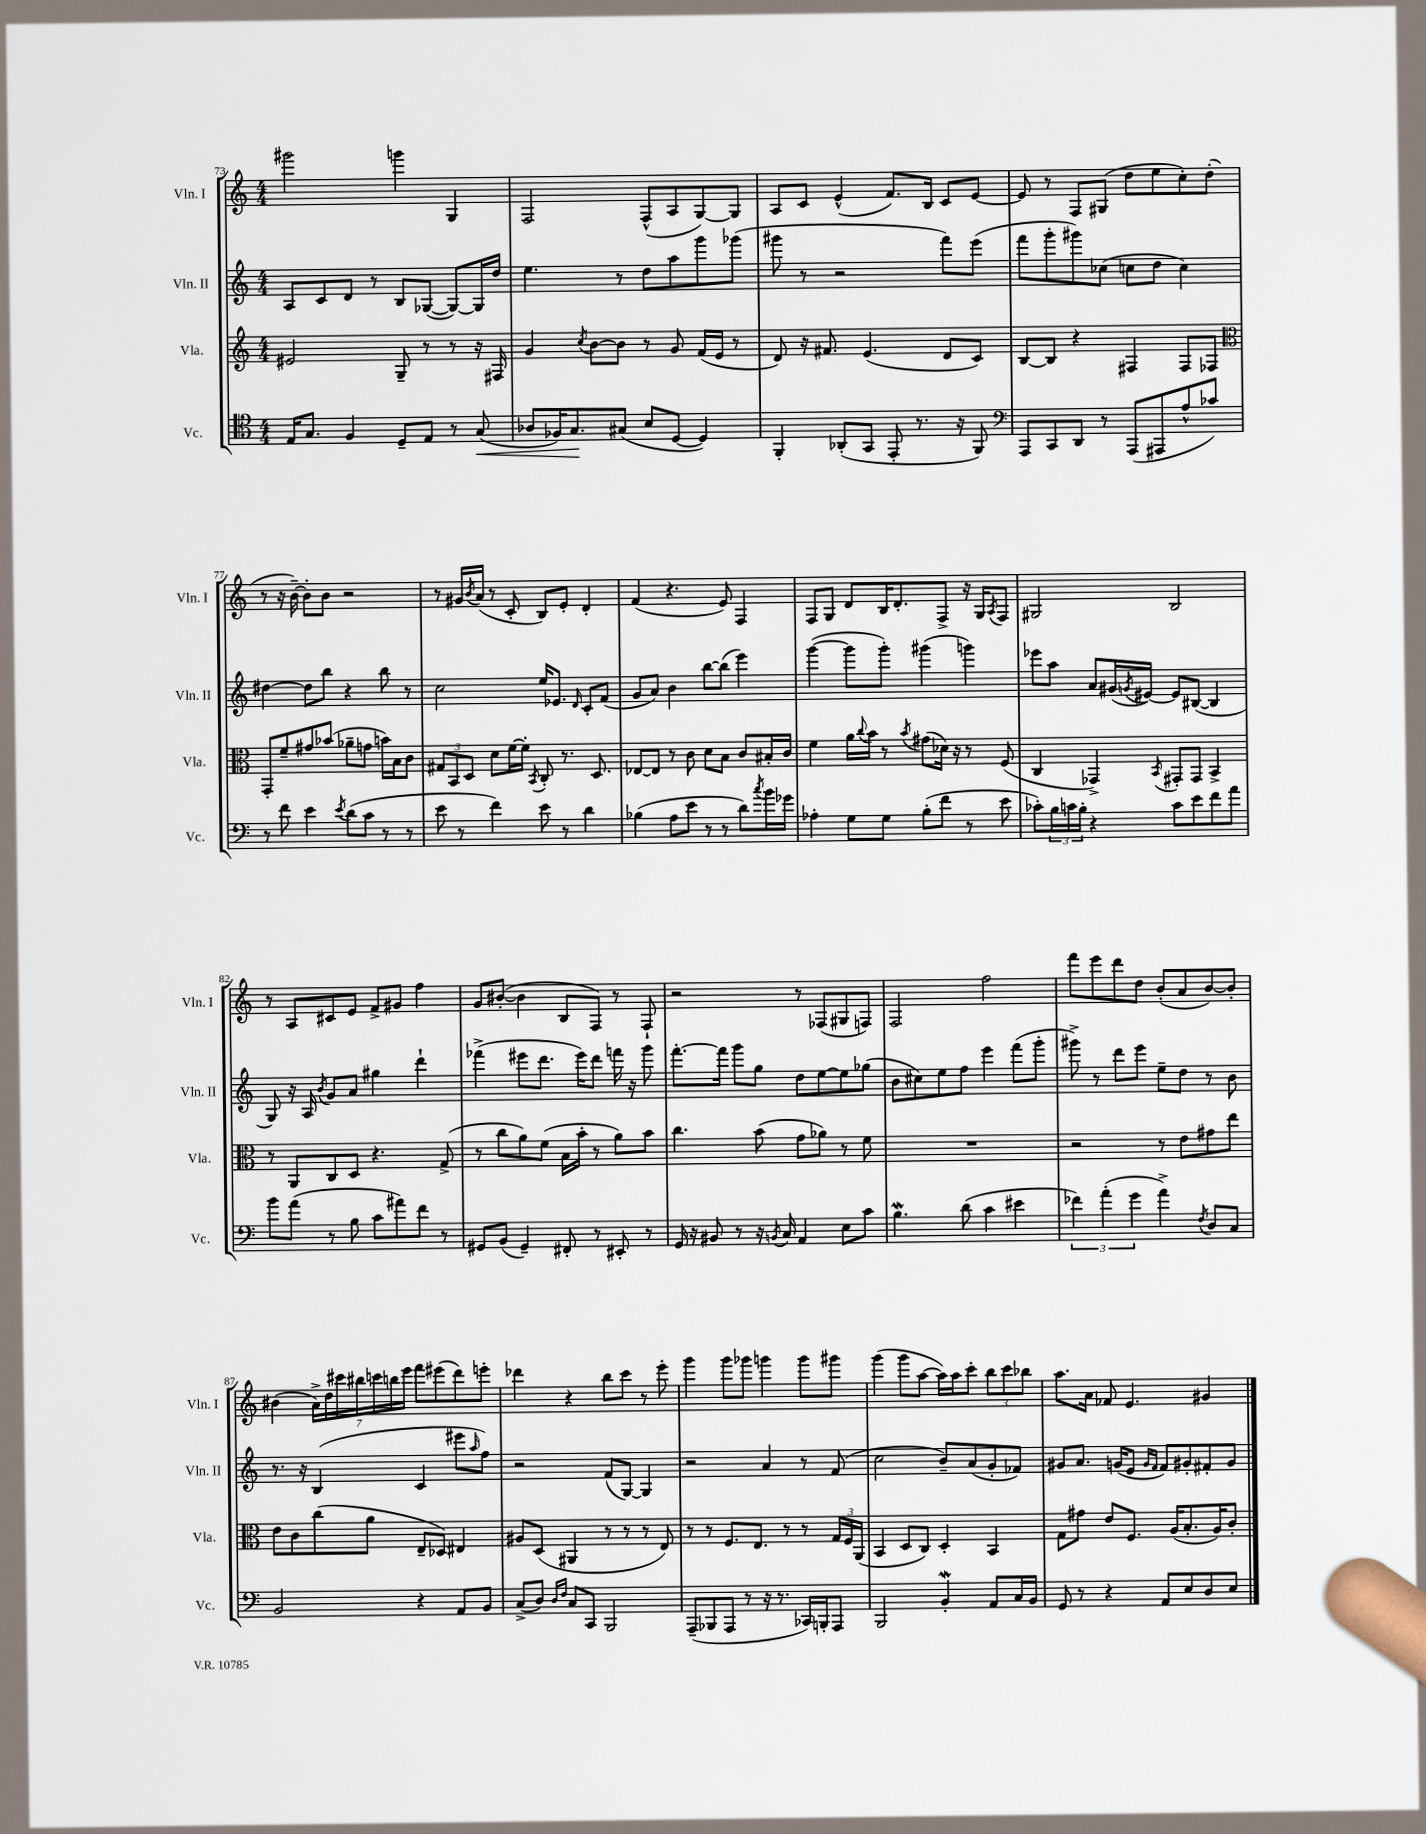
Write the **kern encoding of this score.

**kern	**kern	**kern	**kern
*staff4	*staff3	*staff2	*staff1
*clefC4	*clefG2	*clefG2	*clefG2
*k[]	*k[]	*k[]	*k[]
*M4/4	*M4/4	*M4/4	*M4/4
16E/LK	2e#/	8A/L	2ggg#\
8.G/J	.	.	.
.	.	8c/	.
4F/	.	8d/J	.
.	.	8r	.
8D~/L	8G~/	8B/L	4ggg\
8E/J	8r	([8G-/J	.
8r	8r	8G-/_L)	4G/
(8G/	16r	16G-/]L	.
.	16F#/	16dd/JJ	.
=	=	=	=
8A-/L	4g/	4.ee\	2F/
16F-/K)	.	.	.
8.G/	.	.	.
.	8qcc/	.	.
.	[8b\L	.	.
(8G#/J	8b\]J	8r	.
8B/L	8r	8dd\L	(8F^^/L
[8D/J	8g/	8aa\	8A/
4D/])	(16f/LL	8ggg\	[8G/)
.	16e/JJ	.	.
.	8r	(8ggg-\J	8G/]J
=	=	=	=
4FF'/	8d/)	8ggg#\	8A/L
.	16r	8r	8c/J
.	8.f#/	.	.
(8AA-'/L	.	2r	(4e^^/
8GG/J	(4.e/	.	.
8EE'/	.	.	8.f/L)
8.r	.	.	.
.	.	.	16B/Jk
.	8d/L	8fff\L)	8c/L
16r	.	.	.
8FF/)	8c/J)	(8eee\J	[8e/J
=	=	=	=
*clefF4	*	*	*
8AAA/L	[8B/L	8fff\L	8e/]
8CC/	8B/]J	8ggg'\	8r
8DD/J	4r	8ggg#\)	8F/L
8r	.	(8cc-\J	(8G#/J
(8AAA/L	4F#/	8cc\L	8dd\L
8AAA#/	.	8dd\J	8ee\
8A^^/	8F#/L	4cc\)	8cc'\)
8c-/J)	8F-/J	.	(8dd'\J
=	=	=	=
*	*clefC3	*	*
8r	8GG'/L	[4dd#\	8r
8f\	8f~/	.	16r
.	.	.	[16b~\)
4e\	8g#/	8dd#\]L	8b'\]L
.	(8b-/J	8bb\J	8b\J
8qe/	.	.	.
(8d\L	8a-~\L	4r	2r
8c\J	8g\J	.	.
8r	16b\LL)	8bb\	.
.	16B\J	.	.
8r	8c\J	8r	.
=	=	=	=
8e\	12G#/L	2cc\	8r
.	12BB/	.	.
8r	.	.	16g#/LL
.	12D/J	.	.
.	.	.	8qb/
.	.	.	(16a/JJ
4f\)	8d\L	.	8r
.	[16f\L	.	8c'/
.	16f'\]JJ	.	.
.	8qBB/	.	.
8e\	8C'/	16ee/LK	8B/L)
.	.	8.e-/J	.
8r	8.r	.	8e'/J
.	.	16qqd/	.
4d\	.	8c'/L	4d'/
.	8.D/	.	.
.	.	(8f/J	.
=	=	=	=
(4B-\	[8E-/L	8g/L	(4f/
.	8E-/]J	8a/J)	.
8A\L	8r	4b\	4.r
8e\J	8c\	.	.
8r	8d\L	[8bb\L	.
8r	8B\J	(8bb\]J	8e/)
8d\L)	8c/L	4eee\)	4F/
8qcc/	.	.	.
16b\L	16B#'/L	.	.
16g-\JJ	16c/JJ	.	.
=	=	=	=
4A-'\	4f\	([4ggg\	8F/L
.	.	.	8G/J
8G\L	16a\LL	8ggg\]L	8d/L
.	8qqcc/	.	.
.	16b\JJ	.	.
8G\J	8r	8ggg'\J)	16B/K
.	.	.	8.d'/
.	8qb/	.	.
(8B'\L	(8g#\L	(4ggg#\	.
8f\J	16d-\Jk)	.	8F^/J
.	16r	.	.
8r	8r	4ggg\)	16r
.	.	.	16G/LK
.	.	.	8qA/
8e\	(8F/	.	8F/J
=	=	=	=
8c-'\L)	4C/	8eee-\L	2G#/
24B\L	.	8aa\J	.
24c\	.	.	.
24B'\JJ	.	.	.
4r	4GG-^/)	8a/L	.
.	.	(16g#/L	.
.	.	8qg/	.
.	.	[16e#/JJ)	.
.	8qBB/	.	.
8c\L	8GG#'/L	8e#/]L	2B/
8e\	8GG#/J	([8B#/J	.
8f\	4BB^/	4B#/]	.
8a\J	.	.	.
=	=	=	=
8b\L	8r	8G/)	8r
(8a\J	8AA/L	16r	8A/L
.	.	16A/	.
.	.	8qb/	.
8r	8C/	8g/L	8c#/
8B\	8D/J	8a/J	8e/J
8c\L	4.r	4gg#\	8f^/L
8a#\)	.	.	8g#/J
8f\J	.	4ddd`\	4ff\
8r	(8G^/	.	.
=	=	=	=
8GG#/L	8r	(4fff-^\	8g/L
(8BB/J	8cc\L	.	([8b#'/J
4GG#~/)	8a\)	8eee#\L	4b#\]
.	(8f\J	8.ddd\J	.
8FF#'/	16B\LL	.	8B/L
.	16b'\JJ	16eee#\LK)	.
8r	8r	8ddd\J	8F/J)
8EE#'/	8a\L)	16fff\	8r
.	.	16r	.
8r	8b\J	8ggg\	8F`/
=	=	=	=
16GG/	4.cc\	[8.fff'\L	2r
16r	.	.	.
8BB#/	.	.	.
.	.	16fff\]Jk	.
8r	.	8ggg\L	.
16r	(8b\	8gg\J	.
8qBB/	.	.	.
16C/	.	.	.
4AA/	8g\L	8dd\L	8r
.	8a-\J)	[8ee\	(8F-/L
8E\L	8r	8ee\]	8G#/
8c\J	8f\	(8gg-\J	8F/J)
=	=	=	=
4.B\	1r	8b\L	2F/
.	.	8cc#\)	.
.	.	8ee\	.
(8d\	.	8ff\J	.
4c\	.	4eee\	2ff\
4e#\	.	(8fff\L	.
.	.	8ggg'\J	.
=	=	=	=
6f-\)	2r	8ggg#^\)	8fff\L
.	.	8r	8eee\
(6a'\	.	.	.
.	.	8ddd\L	8ddd\
6g\	.	.	.
.	.	8eee\J	8dd\J
4a^\)	8r	8ee~\L	(8b'/L
.	8e\L	8dd\J	8a/
8qF/	.	.	.
8D/L	8g#\	8r	[8b/)
8C/J	8ee\J	8b\	8b'/]J
=	=	=	=
2BB/	8e\L	8.r	(4b#\
.	8c\	.	.
.	.	16r	.
.	(8cc\	(4B/	28a^\LL)
.	.	.	28dd\
.	.	.	28ccc#\
.	.	.	28bb#\
.	8a\J	.	.
.	.	.	28ccc\
.	.	.	28bb\
.	.	.	28eee\JJ
4r	8E~/L	4c/	8fff\L
.	8D-/J)	.	(8eee#\
8AA/L	4E#/	8eee#\L	8ddd\)
.	.	16qqaa/	.
8BB/J	.	8ff\J)	8eee'\J
=	=	=	=
(8C^/L	8A#/L	2r	4ddd-\
8D/J)	(8D/J	.	.
16qqD/LL	.	.	.
16qqF/JJ	.	.	.
8C/L	4AA#/	.	4r
8CC/J	.	.	.
2BBB/	8r	(8f/L	8bb\L
.	8r	[8G/J)	8ccc\J
.	8r	4G/]	8r
.	8E/)	.	8eee'\
=	=	=	=
(8AAA~/L	8r	2r	4ggg\
8BBB-/	8r	.	.
8AAA/J	8.F/L	.	8ggg\L
8r	.	.	8ggg-\J
.	8.E/J	.	.
16r	.	4a/	4ggg\
8.r	.	.	.
.	8r	.	.
16CC-/LL)	8r	8r	8ggg\L
16BBB'/J	.	.	.
8AAA/J	24G/LL	(8f/	8ggg#\J
.	24F/	.	.
.	(24AA/JJ	.	.
=	=	=	=
2BBB/	4BB/	2cc\	(4ggg\
.	8D/L	.	8ggg\L
.	8C/J)	.	[8aa\J
4BB'/	4D'/	8b~/L)	16aa\]LL)
.	.	.	16aa\J
.	.	(8a/	8ccc'\J
8AA/L	4BB/	8g'/	12bb\L
.	.	.	12ccc\
16C/L	.	8f-/J)	.
.	.	.	12bb-\J
16BB/JJ	.	.	.
=	=	=	=
8GG/	8G\L	8g#/L	8.aa\L
8r	8g#\J	8.a/J	.
.	.	.	16a\Jk
4r	8e/L	.	8f-/
.	.	(16g/LK	.
.	8.F/J	8e/J	4.e/
.	.	16qqg/LL	.
.	.	16qqf/JJ	.
8AA/L	.	8f/L)	.
.	(16A/LK	.	.
8E/	8.B'/	8g#'/	.
8D/	.	8f#'/	4g#/
.	16A/K)	.	.
8E/J	8c'/J	8g#/J	.
==	==	==	==
*-	*-	*-	*-
